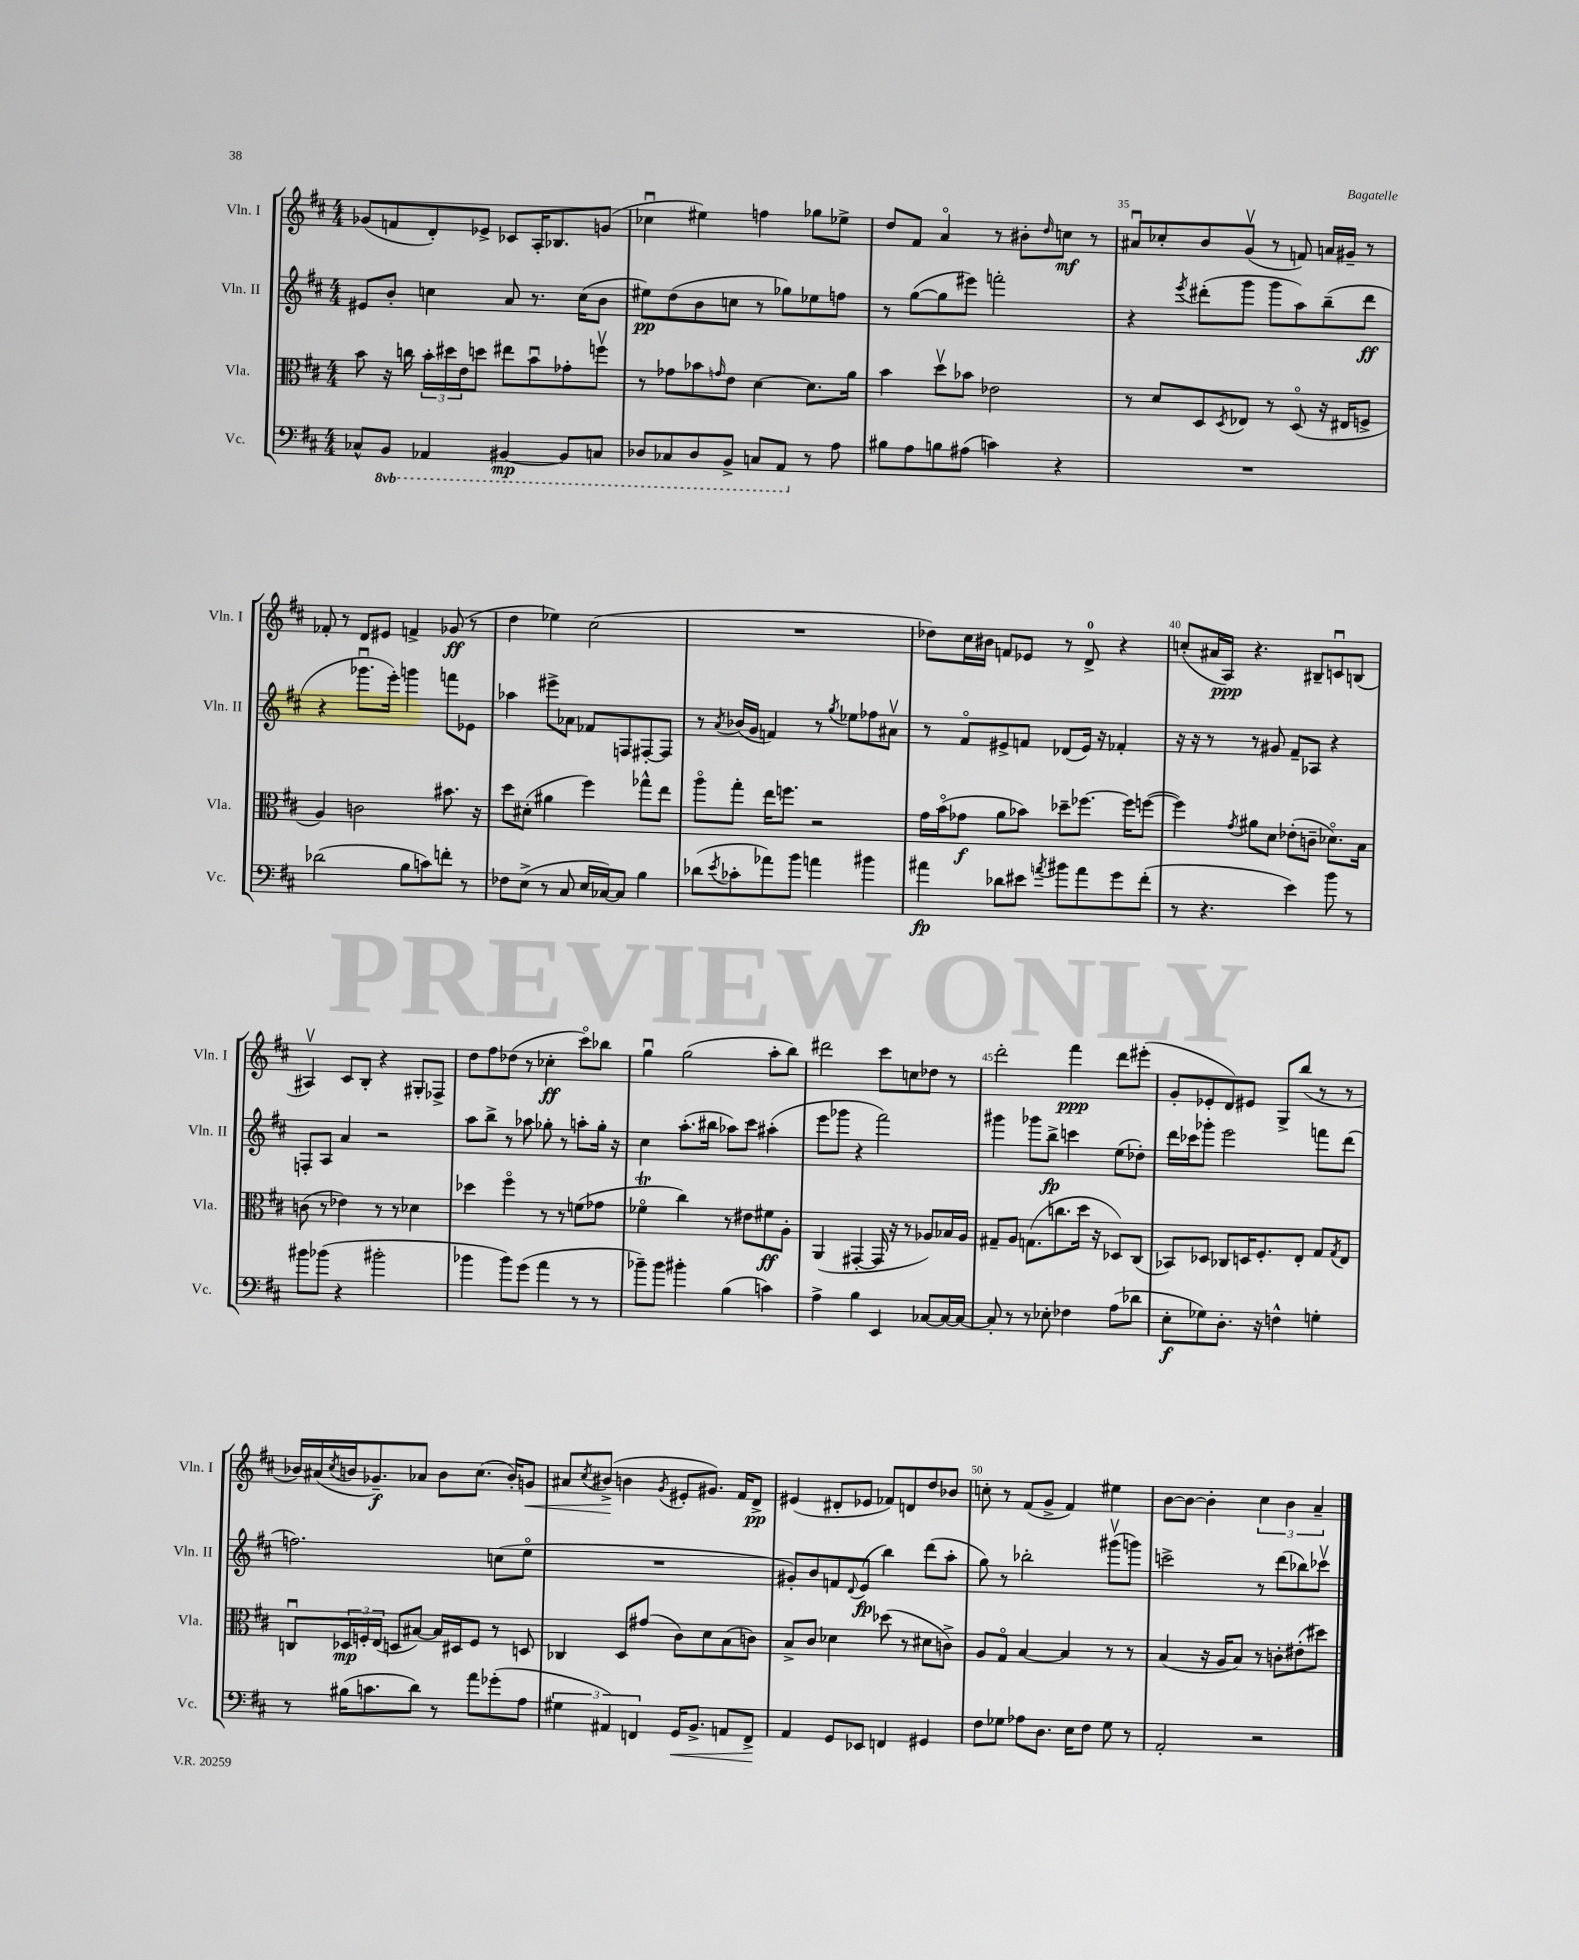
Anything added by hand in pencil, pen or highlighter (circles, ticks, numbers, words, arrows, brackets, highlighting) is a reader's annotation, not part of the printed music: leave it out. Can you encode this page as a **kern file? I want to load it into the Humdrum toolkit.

**kern	**dynam	**kern	**dynam	**kern	**dynam	**kern	**dynam
*part4	*part4	*part3	*part3	*part2	*part2	*part1	*part1
*staff4	*staff4	*staff3	*staff3	*staff2	*staff2	*staff1	*staff1
*I"Vc.	*	*I"Vla.	*	*I"Vln. II	*	*I"Vln. I	*
*I'Vc.	*	*I'Vla.	*	*I'Vln. II	*	*I'Vln. I	*
*clefF4	*	*clefC3	*	*clefG2	*	*clefG2	*
*k[f#c#]	*	*k[f#c#]	*	*k[f#c#]	*	*k[f#c#]	*
*M4/4	*	*M4/4	*	*M4/4	*	*M4/4	*
=32	=32	=32	=32	=32	=32	=32	=32
8C-X^^/L	.	8b\	.	8e#X/L	.	(8g-X/L	.
*8ba	*	*	*	*	*	*	*
8BBB/J	.	16r	.	8b'/J	.	8fn/	.
.	.	16ccn\	.	.	.	.	.
4AAA-X/	.	24b'\LL	.	4ccn\	.	8d'/)	.
.	.	24dd#X\	.	.	.	.	.
.	.	24e\J	.	.	.	.	.
.	.	8ddn\J	.	.	.	8e-X^/J	.
[4BBB#X/	mp	8ee#X\L	.	8a/	.	8c-X/L	.
.	.	8bu\	.	8.r	.	16A'/K	.
.	.	.	.	.	.	8.B-X/	.
8BBB#/L]	.	8g-X'\	.	.	.	.	.
.	.	.	.	(16cc\KL	.	.	.
8CCn/J	.	8ffnv\J	.	8b\J	.	(8gn/J	.
=33	=33	=33	=33	=33	=33	=33	=33
8DD-X/L	.	8r	.	8ee#X\L)	pp	4cc-Xu\	.
8CC-X/	.	8g-X\L	.	(8dd\	.	.	.
8DD-/	.	8b-X\	.	8b\	.	4ee#X\)	.
.	.	16qqgn/	.	.	.	.	.
8BBB^/J	.	8e\J	.	8ccn\J	.	.	.
8CCn/L	.	[4d\	.	8r	.	4ffn\	.
8AAA/J	.	.	.	8gg-X\L)	.	.	.
*X8ba	*	*	*	*	*	*	*
8r	.	8.d\L]	.	8ee-X\	.	8gg-X\L	.
8A\	.	.	.	8ffn\J	.	8ee-X^\J	.
.	.	16a\Jk	.	.	.	.	.
=34	=34	=34	=34	=34	=34	=34	=34
8B#X\L	.	4b\	.	8r	.	8dd/L	.
8A\	.	.	.	([8gg\L	.	8f#/J	.
8Bn\	.	8ddv\L	.	8gg\]	.	4a/	.
(8A#X\J	.	8b-X\J	.	8eee#X\J)	.	.	.
4cn\)	.	2e-X\	.	2fffn'\	.	8r	.
.	.	.	.	.	.	8b#X'\L	.
.	.	.	.	.	.	16qqdd/	.
4r	.	.	.	.	.	8ccn\J	mf
.	.	.	.	.	.	8r	.
=35	=35	=35	=35	=35	=35	=35	=35
1r	.	8r	.	4r	.	8a#Xu/L	.
.	.	8d/L	.	.	.	8cc-X'/	.
.	.	.	.	8qeee/	.	.	.
.	.	8D/	.	(8ddd#X'\L	.	8b/	.
.	.	8qD/	.	.	.	.	.
.	.	8E-X/J	.	8ggg\J	.	(8gv/J	.
.	.	8r	.	8ggg\L	.	8r	.
.	.	(8D/	.	8aa\)	.	8fn/)	.
.	.	16r	.	(8bb~\	.	16an/LL	.
.	.	16E#X/KL	.	.	.	16g#X~/JJ	.
.	.	8Fn^/J	.	8ddd#\J	ff	8r	.
!!LO:LB:g=z
=36	=36	=36	=36	=36	=36	=36	=36
(2d-X\	.	4A/)	.	4r	.	8f-X'/	.
.	.	.	.	.	.	8r	.
.	.	2cn\	.	8.ggg-Xu\L	.	8d/L	.
.	.	.	.	.	.	8e#X/J	.
.	.	.	.	16eee'\Jk)	.	.	.
8B\L	.	.	.	4gggn\	.	4fn^/	.
8cn\)	.	.	.	.	.	.	.
8fn'\J	.	8.b#X\	.	8fffn\L	.	(8g-X/	ff
8r	.	.	.	8e-X\J	.	8r	.
.	.	16r	.	.	.	.	.
=37	=37	=37	=37	=37	=37	=37	=37
8F-X\L	.	8dd\L	.	4aa-X\	.	4dd\	.
(8E^\J	.	(8d#X'\J	.	.	.	.	.
8r	.	4a#X\	.	8eee#X^\L	.	4ee-X\)	.
8C#/	.	.	.	8a-X\J	.	.	.
16E/LL	.	4ff#\)	.	8f-X/L	.	(2cc#\	.
[16C-X/J)	.	.	.	.	.	.	.
8C-/J]	.	.	.	8Fn/	.	.	.
4B\	.	8gg-X^^\L	.	[8F#X'/	.	.	.
.	.	8ee\J	.	8F#/J]	.	.	.
=38	=38	=38	=38	=38	=38	=38	=38
(8d-X\L	.	8aa\L	.	8r	.	1r	.
8qe/	.	.	.	8qa/	.	.	.
8c-X'\	.	8gg'\J	.	(16b-X/LL	.	.	.
.	.	.	.	16g/JJ	.	.	.
8a-X\)	.	16ee\KL	.	4fn/)	.	.	.
.	.	8.ffn\J	.	.	.	.	.
8b\J	.	.	.	.	.	.	.
4an\	.	2r	.	8r	.	.	.
.	.	.	.	8qgg/	.	.	.
.	.	.	.	8ee-X\L	.	.	.
4b#X\	.	.	.	8ff-X\	.	.	.
.	.	.	.	8a#Xv\J	.	.	.
=39	=39	=39	=39	=39	=39	=39	=39
4a#X\	fp	16g\LL	.	8r	.	8dd-X\L)	.
.	.	(16b\J	.	.	.	.	.
.	.	8g-X\J	f	8f#/L	.	16cc#\L	.
.	.	.	.	.	.	16b#X\JJ	.
8d-X\L	.	8a\L	.	8e#X^/	.	8fn/L	.
8e#X\J	.	8b-X\J)	.	8fn/J	.	8e-X/J	.
8qan/	.	.	.	.	.	.	.
8b#X\L	.	8dd-X~\L	.	(8d-X/L	.	8r	.
8a\	.	[8.ff-X\J	.	16e#/Jk)	.	8d^/	.
.	.	.	.	16r	.	.	.
8g\	.	.	.	4f-X'/	.	4r	.
.	.	16ff-\KL]	.	.	.	.	.
(8f#'\J	.	([8ffn\J	.	.	.	.	.
=40	=40	=40	=40	=40	=40	=40	=40
8r	.	4ff\])	.	16r	.	(8ccn'/L	.
.	.	.	.	16r	.	.	.
4.r	.	.	.	8r	.	16a#X/L	.
.	.	.	.	.	.	16A/JJ)	ppp
.	.	8qg/	.	.	.	.	.
.	.	8a#X\L	.	8r	.	4.r	.
.	.	8d\J	.	8g#X/	.	.	.
4e\)	.	(8e-X'\L	.	8f#~/L	.	.	.
.	.	8cn~\J	.	8A-X/J	.	8B#X~/L	.
8b\	.	8.d-X\L)	.	4r	.	8cnu/	.
8r	.	.	.	.	.	(8Bn/J	.
.	.	16B\Jk	.	.	.	.	.
!!LO:LB:g=z
=41	=41	=41	=41	=41	=41	=41	=41
8b#X\L	.	(8cn\	.	8Fn'/L	.	4A#Xv/)	.
(8b-X\J	.	8r	.	8A/J	.	.	.
4r	.	4e-X\)	.	4a/	.	8c#/L	.
.	.	.	.	.	.	8B'/J	.
2b#X'\	.	8r	.	2r	.	4r	.
.	.	8r	.	.	.	.	.
.	.	4d-X\	.	.	.	8G#X'/L	.
.	.	.	.	.	.	8F-X^/J	.
=42	=42	=42	=42	=42	=42	=42	=42
4b-X\	.	4dd-X\	.	8aa\L	.	8dd\L	.
.	.	.	.	8bb^\J	.	8ff#\	.
8b-\L)	.	4ff#\	.	8r	.	(8dd-X\J	.
(8g\J	.	.	.	8aa-X\	.	8r	.
4a\	.	8r	.	8gg-X'\	.	4cc-X'\	ff
.	.	8r	.	8r	.	.	.
8r	.	(8fn\L	.	8aan'\L	.	8ccc#\L)	.
8r	.	8g-X\J	.	16gg-'\Jk	.	8bb-X\J	.
.	.	.	.	16r	.	.	.
=43	=43	=43	=43	=43	=43	=43	=43
8b-X~\L)	.	4f-XT\	.	4cc#\	.	4ggu\	.
8b-\J	.	.	.	.	.	.	.
4b#X'\	.	4cc#\)	.	(8.aa'\L	.	(2gg\	.
.	.	.	.	16bb#X\Jk	.	.	.
(4B\	.	8r	.	8aa-X\L)	.	.	.
.	.	8e#X\L	.	8ccc#\J	.	.	.
4cn\)	.	8f#X\	ff	(4aa#X'\	.	8aa'\L	.
.	.	8A'\J	.	.	.	8bb\J)	.
=44	=44	=44	=44	=44	=44	=44	=44
4A^\	.	(4AA/	.	8eee\L	.	2ddd#X\	.
.	.	.	.	8ggg-X\J	.	.	.
4B\	.	[4GG#X'/	.	4r	.	.	.
4EE/	.	16GG#/]	.	2fff#\)	.	8ccc#\L	.
.	.	16r	.	.	.	.	.
.	.	8r	.	.	.	8ccn\	.
[8C-X/L	.	8A-X/L)	.	.	.	8dd-X\J	.
16C-/L_	.	16B-X/L	.	.	.	8r	.
16C-/JJ_	.	16A-/JJ	.	.	.	.	.
=45	=45	=45	=45	=45	=45	=45	=45
8C-'/]	.	8G#X~/L	.	4ggg#X\	.	2ddd'\	.
8r	.	8A/J	.	.	.	.	.
8r	.	(8.Gn\L	.	8ggg-X\L	.	.	.
8E-X'\	.	.	.	8bb^\J	fp	.	.
.	.	8.ccn\	.	.	.	.	.
4F-X\	.	.	.	4cccn\	.	4fff#\	ppp
.	.	16dd\Jk	.	.	.	.	.
.	.	16r	.	.	.	.	.
(8A\L	.	8D-X/L)	.	(8ee\L	.	8ddd\L	.
8d-X\J	.	(8C#/J	.	8dd-X'\J)	.	(8eee#X'\J	.
=46	=46	=46	=46	=46	=46	=46	=46
8E'\L	f	8BB-X/L)	.	16ddd\LL	.	8g'/L	.
.	.	.	.	16ccc-X\J	.	.	.
8G-X\)	.	8D-X/J	.	8ggg-X'\J	.	8e-X'/	.
8.D'\J	.	8C-X/L	.	2eee\	.	8d/)	.
.	.	16Dn/K	.	.	.	8e#X/J	.
16r	.	8.F#'/	.	.	.	.	.
4Fn^^\	.	.	.	.	.	8G^/L	.
.	.	8E'/J	.	.	.	(8bb/J	.
4Gn'\	.	8G/L	.	8fffn\L	.	8r	.
.	.	8qG/	.	.	.	.	.
.	.	8E/J	.	(8ddd\J	.	8r	.
!!LO:LB:g=z
=47	=47	=47	=47	=47	=47	=47	=47
8r	.	8Cnu/L	.	2.ffn\)	.	16b-X/LL)	.
.	.	.	.	.	.	(16a#X/	.
.	.	.	.	.	.	8qcc#/	.
(16B#X\KL	.	24D-X/L	mp	.	.	16bn/J	.
.	.	24Fn'/	.	.	.	.	.
8.cn\	.	.	.	.	.	8.g-X~/)	f
.	.	(24E/JJ	.	.	.	.	.
.	.	8Dn/L	.	.	.	.	.
8d\J)	.	[8B#X/J)	.	.	.	8a-X/J	.
8r	.	16B#/LL]	.	.	.	8b\L	.
.	.	16D#X/J	.	.	.	.	.
8a\L	.	8F/J	.	.	.	(8.cc#\J	.
(8g-X'\	.	8r	.	(8ccn\L	.	.	.
.	.	.	.	.	.	16b'/KL)	.
!	!	!	!	!	!	!	!LO:HP:b
8A\J	.	8Dn/	.	8ee\J	.	8gn/J	<
=48	=48	=48	=48	=48	=48	=48	=48
6G#X\	.	4C-X/	.	1r	.	8a#X/L	.
.	.	.	.	.	.	8qcc#/	.
.	.	.	.	.	.	(8b#X^/J	.
6AA#X/)	.	.	.	.	.	.	.
.	.	8D/L	.	.	.	4bn\	[
6FFn/	.	.	.	.	.	.	.
.	.	(8g#X/J	.	.	.	.	.
.	.	.	.	.	.	8qg/	.
!	!LO:HP:b	!	!	!	!	!	!
16GG/KL	<	8c#\L)	.	.	.	8e#X'/L	.
8.BB^/J	.	.	.	.	.	.	.
.	.	8d\	.	.	.	8.g#X/J)	.
8AAn/L	.	(8B\	.	.	.	.	.
.	.	.	.	.	.	16f#/KL	.
8FF^/J	.	8cn\J)	.	.	.	8d^/J	pp
.	[	.	.	.	.	.	.
=49	=49	=49	=49	=49	=49	=49	=49
4AA/	.	8B^/L	.	8g#X'/L)	.	(4e#X/	.
.	.	8c#/J	.	8b/	.	.	.
8GG/L	.	4d-X\	.	8fn/	.	8d#X'/L	.
.	.	.	.	8qqd/	.	.	.
8EE-X/J	.	.	.	(8e/J	fp	8e-X/J	.
4FFn/	.	(8dd-X\	.	4bb\)	.	8f-X/L)	.
.	.	8r	.	.	.	8dn/	.
4GG#X/	.	8d#X\L	.	(8ddd\L	.	8dd/	.
.	.	8cn^\J)	.	8aa'\J	.	8b-X/J	.
=50	=50	=50	=50	=50	=50	=50	=50
8F#\L	.	8A/L	.	8gg\)	.	8ccn'\	.
8G-X\J	.	8G/J	.	8r	.	8r	.
8A-X\L	.	[4B/	.	2bb-X'\	.	(8f#/L	.
8.D\J	.	.	.	.	.	8g^/J	.
.	.	4B/]	.	.	.	4f#/)	.
16E\KL	.	.	.	.	.	.	.
8F#\J	.	.	.	.	.	.	.
8G-\	.	8r	.	(8ggg#Xv\L	.	4ee#X\	.
8r	.	8r	.	8gggn\J)	.	.	.
=51	=51	=51	=51	=51	=51	=51	=51
2AA'/	.	(4B/	.	2cccn^\	.	[8b\L	.
.	.	.	.	.	.	8b\J_	.
.	.	16r	.	.	.	4b'\]	.
.	.	16A/KL	.	.	.	.	.
.	.	8B/J)	.	.	.	.	.
2r	.	8r	.	8r	.	6cc#\	.
.	.	8cn'\L	.	(8ddd\L	.	.	.
.	.	.	.	.	.	6b\	.
.	.	(8e#X'\	.	8bb-X\)	.	.	.
.	.	.	.	.	.	6a~/	.
.	.	8dd#X\J)	.	8ccc-Xv\J	.	.	.
==	==	==	==	==	==	==	==
*-	*-	*-	*-	*-	*-	*-	*-
